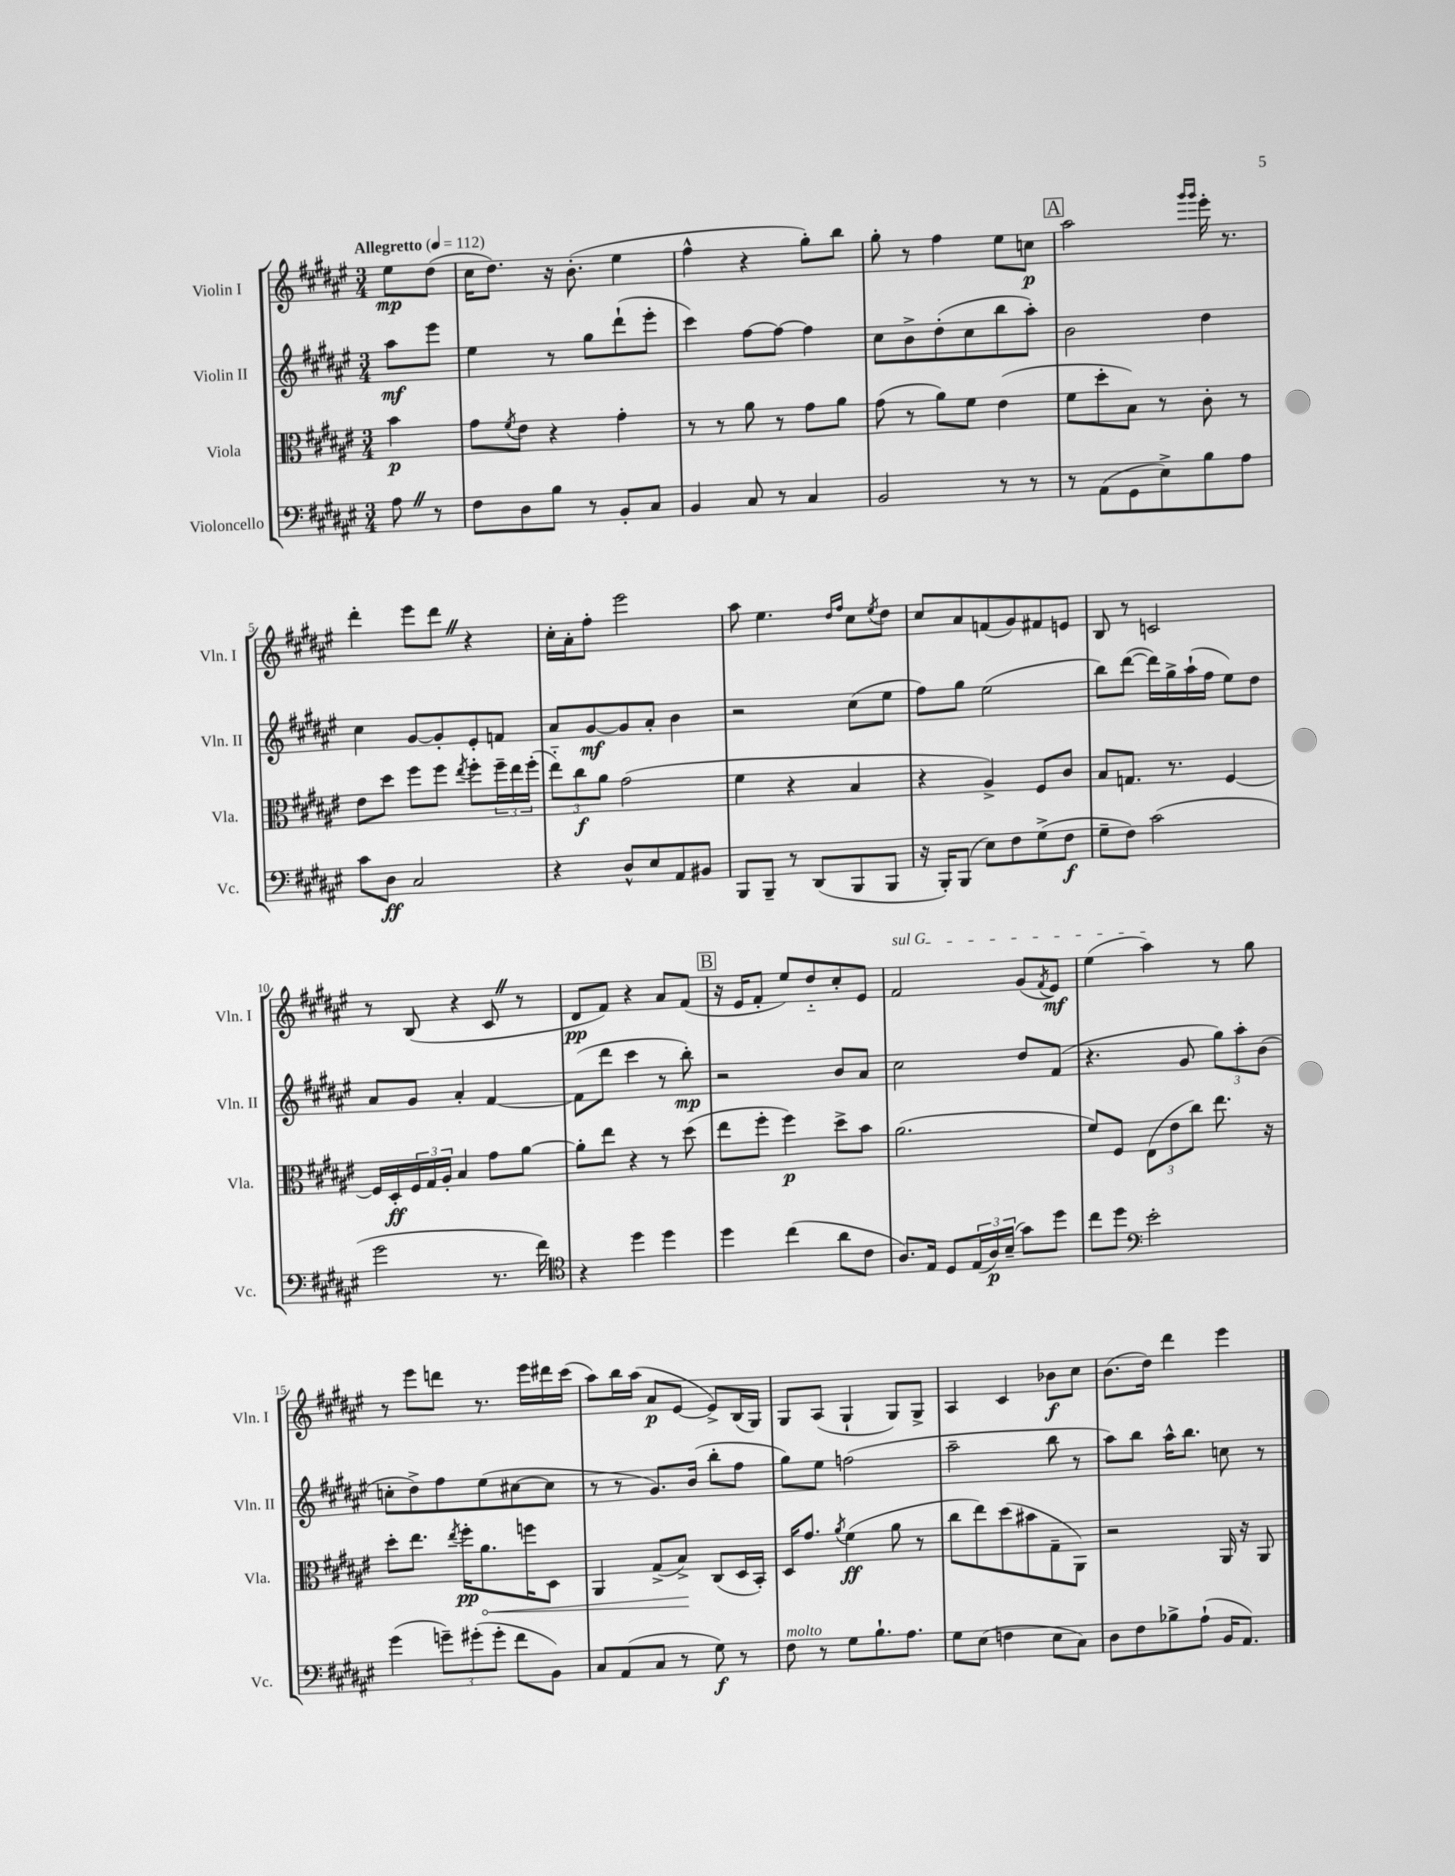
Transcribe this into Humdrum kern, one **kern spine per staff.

**kern	**kern	**kern	**kern
*staff4	*staff3	*staff2	*staff1
*clefF4	*clefC3	*clefG2	*clefG2
*k[f#c#g#d#a#e#]	*k[f#c#g#d#a#e#]	*k[f#c#g#d#a#e#]	*k[f#c#g#d#a#e#]
*M3/4	*M3/4	*M3/4	*M3/4
*MM112	*MM112	*MM112	*MM112
8A#\	4b\	8aa#\L	8ee#\L
8r	.	8eee#\J	(8dd#\J
=	=	=	=
8F#\L	8g#\L	4ee#\	16cc#\LK
.	.	.	8.dd#\J)
.	8qf#/	.	.
8D#\	8e#\J	.	.
8B\J	4r	8r	16r
.	.	.	(8.b'\
8r	.	8gg#\L	.
8BB'/L	4g#'\	(8ddd#`\	4ee#\
8C#/J	.	8eee#'\J	.
=	=	=	=
4BB/	8r	4ccc#\)	4ff#^^\
.	8r	.	.
8C#/	8a#\	[8ff#\L	4r
8r	8r	8ff#\_J	.
4C#/	8g#\L	4ff#\]	8gg#'\L)
.	8a#\J	.	8bb\J
=	=	=	=
2BB/	(8g#\	8cc#\L	8gg#'\
.	8r	8b^\	8r
.	8a#\L)	(8dd#'\	4ff#\
.	8f#\J	8cc#\	.
8r	(4e#\	8bb\	8ee#\L
8r	.	8aa#'\J)	8cc\J
=	=	=	=
8r	8f#\L	2b\	2aa#\
(8AA#\L	8dd#'\	.	.
8GG#\	8B\J)	.	.
8E#^\)	8r	.	.
.	.	.	16qqggg#/LL
.	.	.	16qqggg#/JJ
8B\	8c#'\	4dd#\	16eee#'\
.	.	.	8.r
8A#\J	8r	.	.
=	=	=	=
8c#\L	8e#\L	4cc#\	4ddd#'\
8D#\J	8dd#\J	.	.
2C#/	8ff#\L	[8g#/L	8eee#\L
.	8ff#\J	8g#'/]	8ddd#\J
.	8qee#/	.	.
.	8ff#'\L	8e#'/	4r
.	24ff#~\L	8f/J	.
.	24ee#\	.	.
.	(24ff#'\JJ	.	.
=	=	=	=
4r	12ee#'~\L)	8a#/L	16cc#'\LL
.	.	.	16a#'\J
.	12cc#\	.	.
.	.	[8g#/	8ff#'\J
.	12a#\J	.	.
8D#^^/L	(2g#\	8g#/]	2eee#\
8E#/	.	8a#'/J	.
8AA#/	.	4b\	.
8BB#/J	.	.	.
=	=	=	=
8BBB/L	4f#\	2r	8aa#\
8BBB~/J	.	.	4.ee#\
8r	4r	.	.
(8DD#/L	.	.	.
.	.	.	16qqdd#/LL
.	.	.	16qqff#/JJ
8BBB/	4B/	(8cc#\L	8cc#\L
.	.	.	8qee#/
8BBB/J	.	8ee#\J	8dd#\J
=	=	=	=
16r	4r	8ff#\L)	8cc#/L
16BBB'/LK)	.	.	.
(8BBB/J	.	8gg#\J	8a#/
8E#\L)	4A#^/)	(2ee#\	(8f/
8F#\	.	.	8g#/)
(8G#^\	8F#/L	.	8f#/
8F#\J	8c#/J	.	8e/J
=	=	=	=
8G#~\L	8B/L	8bb\L)	8B/
8F#\J)	8.G/J	([8ddd#\J	8r
(2c#\	.	16ddd#\]LL)	2c/
.	8.r	16gg#^\	.
.	.	(16aa#`\	.
.	.	16ff#\JJ	.
.	[4F#/	8ee#\L)	.
.	.	8dd#\J	.
=	=	=	=
2g#\	16F#/]LL	8a#/L	8r
.	16D#'/	.	.
.	24F#/	8g#/J	(8B/
.	24G#/	.	.
.	24A#'/JJ	.	.
.	4B/	4a#'/	4r
8.r	8g#\L	[4f#/	8c#/
.	[8a#\J	.	8r
16f#\)	.	.	.
=	=	=	=
*clefC4	*	*	*
4r	8a#'\]L	(8f#\]L	8d#/L
.	8ee#\J	8ddd#\J	8f#/J)
4dd#\	4r	4ccc#\	4r
4dd#\	8r	8r	8a#/L
.	(8dd#\	8bb'\)	(8f#/J
=	=	=	=
4dd#\	8ee#\L	2r	16r
.	.	.	16e#/LK
.	8ff#'\J	.	8f#'/J
(4cc#\	4ff#\)	.	8ee#/L)
.	.	.	8dd#'~/
8a#\L	8dd#^\L	8b/L	8cc#'/
8c#\J	8b\J	8a#/J	8e#/J
=	=	=	=
8.A#/L)	(2.a#\	2cc#\	2f#/
16E#/Jk	.	.	.
8D#/L	.	.	.
(24E#/L	.	.	.
24A#/)	.	.	.
(24B~/JJ	.	.	.
8g#\L)	.	8dd#/L	(8g#/L
.	.	.	8qf#/
8dd#\J	.	(8f#/J	8e#/J)
=	=	=	=
8cc#\L	8f#/L)	4.r	(4ee#\
8dd#\J	8F#/J	.	.
*clefF4	*	*	*
2e#'\	(12E#\L	.	4aa#\)
.	12e#\	.	.
.	.	8g#/	.
.	12cc#\J)	.	.
.	8.ee#\	12gg#\L)	8r
.	.	12aa#'\	.
.	.	.	8gg#\
.	.	(12b\J	.
.	16r	.	.
=	=	=	=
(4g#\	8dd#'\L	8cc'\L	8r
.	8.ee#\J	8dd#^\)	8eee#\L
12g~\L)	.	8ff#\	8ddd\J
.	8qee#/	.	.
.	16ff#'\LK	.	.
(12g#'\	.	.	.
.	8.a#\	(8ee#\	8.r
12g#'\J	.	.	.
8f#\L	.	[8cc#\	.
.	16ff\K	.	16eee#\LL
8BB\J)	8D#\J	8cc#\]J	16ddd#\
.	.	.	(16ccc#\JJ
=	=	=	=
8C#/L	4AA#/	8r	8aa#\L)
(8AA#/	.	8r	16bb\L
.	.	.	(16aa#\JJ
8C#/J	(8G#^/L	8.g#/L)	8a#/L
8r	8B^/J)	.	[8e#/J
.	.	(16b/Jk	.
8G#\)	(8C#/L	8bb'\L	8e#^/]L)
8r	16D#/L	8ff#\J	(16B/L
.	16BB'/JJ)	.	16G#/JJ)
=	=	=	=
8F#\	16D#/LK	8gg#\L)	8G#/L
.	8.g#/J	.	.
8r	.	8ee#\J	(8A#/J
.	8qa#/	.	.
8G#\L	(4f#\	(2ff\	4G#`/
8.B`\	.	.	.
.	8a#\	.	8G#/L)
8.A#\J	.	.	.
.	8r	.	8G#^/J
=	=	=	=
8G#\L	8cc#\L	2aa#~\	4A#/
(8E#\J	8ee#\)	.	.
4F\	(8dd#\	.	4c#/
.	8b#\	.	.
8E#\L	8G#~\	8bb\	8b-\L
8C#\J)	8AA#\J)	8r	8cc#\J
=	=	=	=
8D#\L	2r	8aa#\L)	(8.b\L
8F#\	.	8bb\J	.
.	.	.	16dd#\Jk)
8B-^\	.	16aa#^^\LK	4ddd#\
.	.	8.bb\J	.
(8A#`\J	.	.	.
16BB/LK	16AA#/	8cc\	4eee#\
8.AA#/J)	16r	.	.
.	8AA#/	8r	.
==	==	==	==
*-	*-	*-	*-
